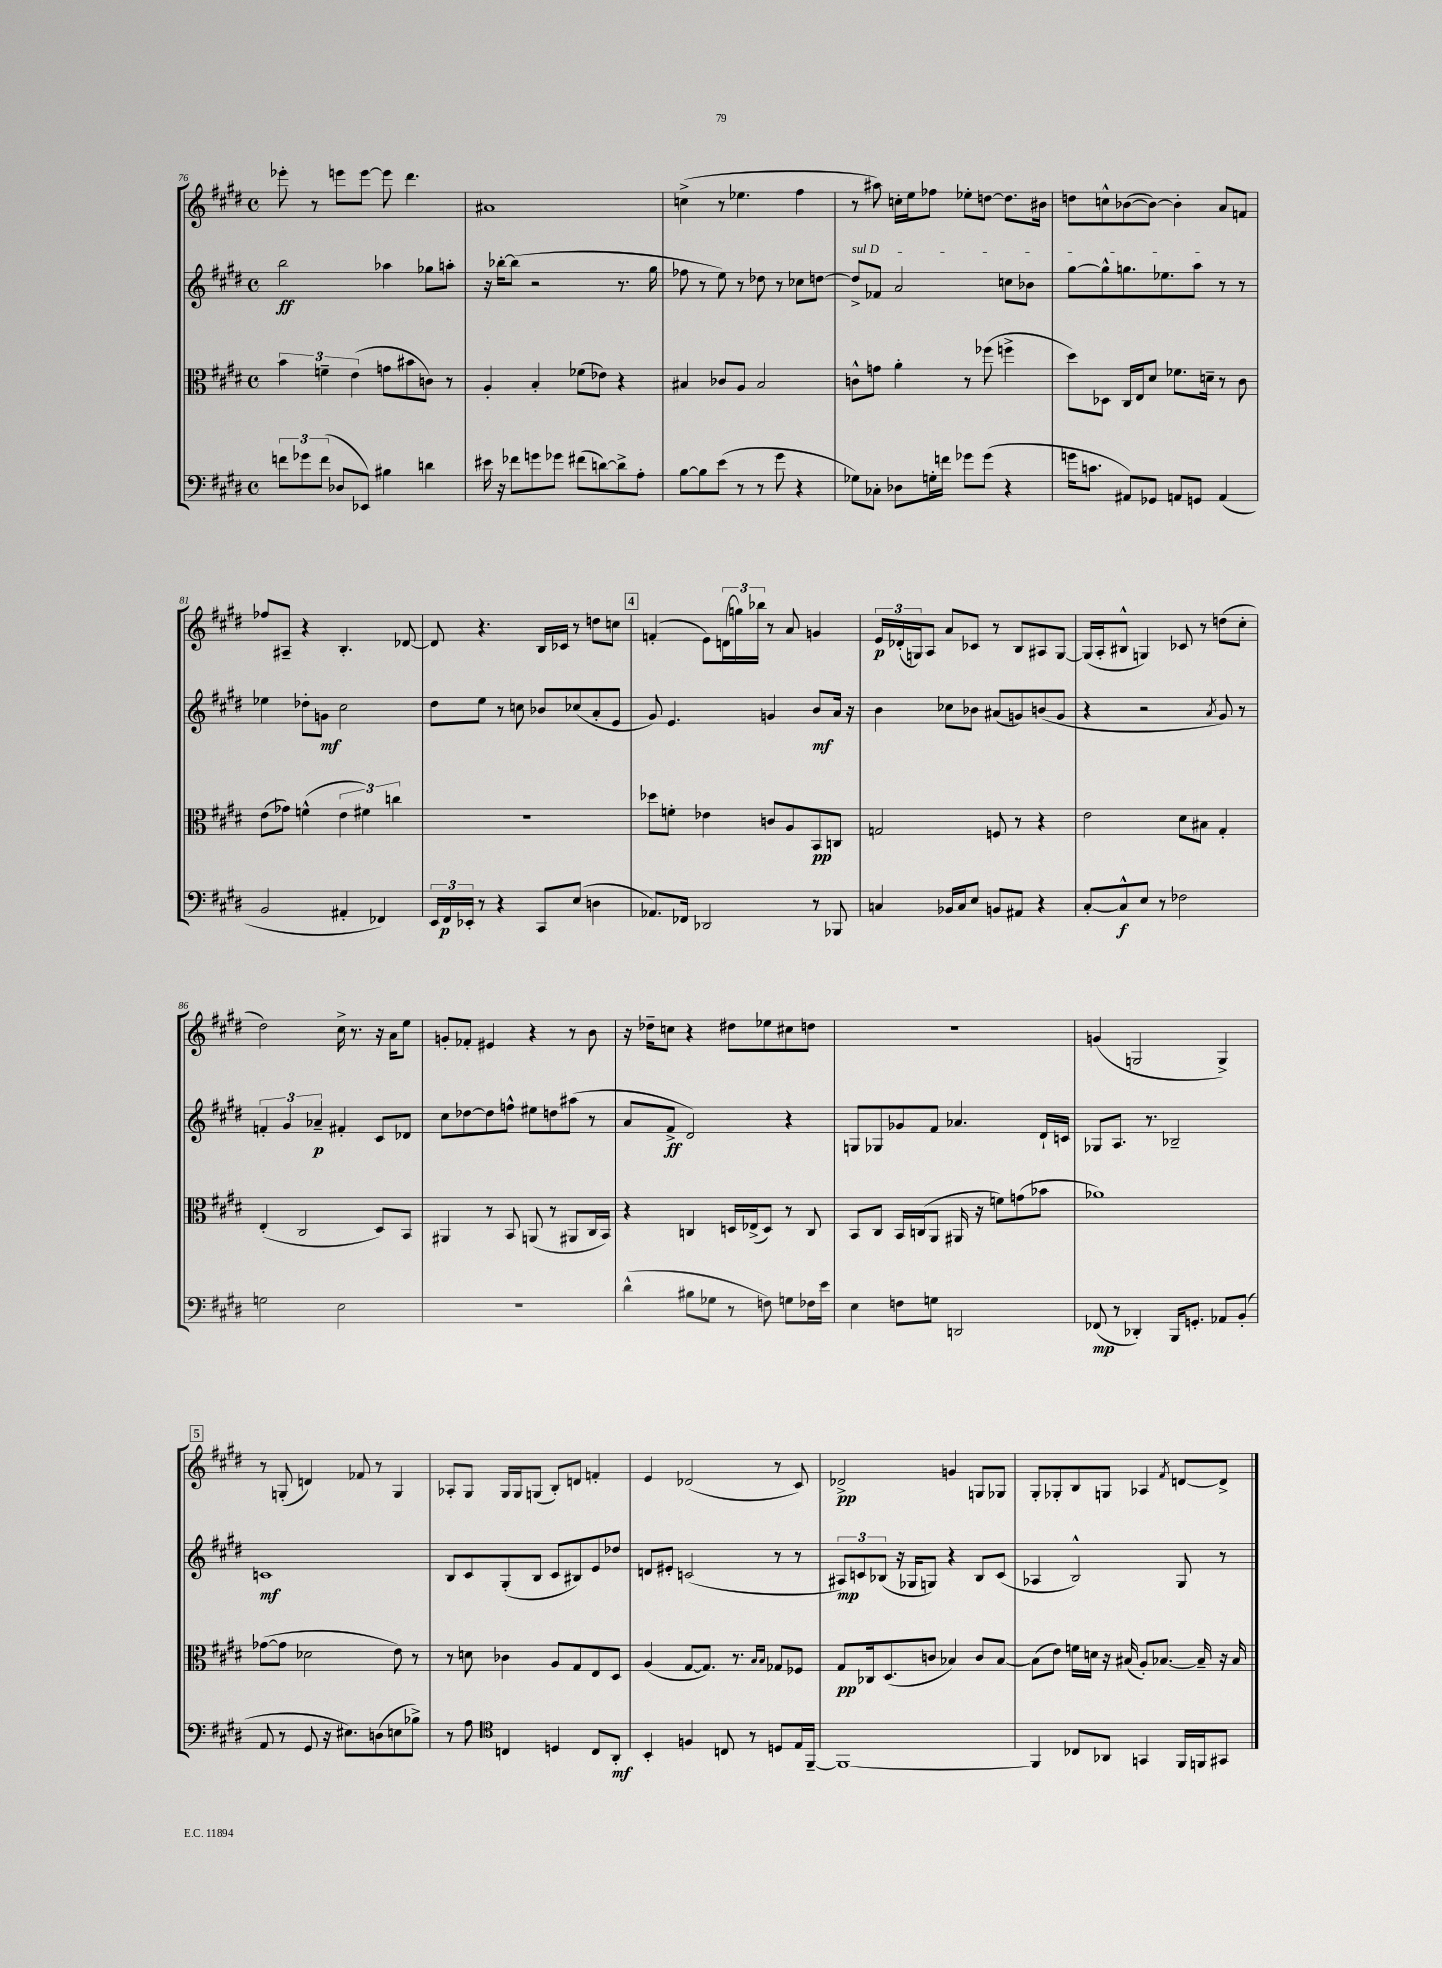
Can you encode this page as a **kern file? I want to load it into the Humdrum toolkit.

**kern	**kern	**kern	**kern
*staff4	*staff3	*staff2	*staff1
*clefF4	*clefC3	*clefG2	*clefG2
*k[f#c#g#d#]	*k[f#c#g#d#]	*k[f#c#g#d#]	*k[f#c#g#d#]
*M4/4	*M4/4	*M4/4	*M4/4
*met(c)	*met(c)	*met(c)	*met(c)
12f\L	6b\	2bb\	8eee-'\
12g-\	.	.	.
.	.	.	8r
(12f\J	6f~\	.	.
8D-/L	.	.	8eee\L
.	(6e\	.	.
8EE-/J)	.	.	[8eee\J
4B#\	8g\L	4aa-\	8eee\]
.	8b#\	.	4.ddd#\
4d\	8c\J)	8gg-\L	.
.	8r	8aa'\J	.
=	=	=	=
16e#\	4A'/	16r	1a#
16r	.	[16bb-'\LK	.
8f-\L	.	(8bb-\]J	.
8g\	4B'/	2r	.
8g-\J	.	.	.
(8f#\L	(8f-\L	.	.
[8d\)	8e-\J)	.	.
8d^\]	4r	8.r	.
8A'\J	.	.	.
.	.	16gg#\	.
=	=	=	=
[8B\L	4B#/	8ff-\	(4cc^\
8B\]	.	8r	.
(8e\J	8c-/L	8ee\)	8r
8r	8A/J	8r	4.ee-\
8r	2B#/	8dd-\	.
8g#\	.	8r	.
4r	.	8cc-\L	4ff#\
.	.	[8dd\J	.
=	=	=	=
8G-\L)	8c^^\L	8dd^/]L	8r
8C-'\J	8g\J	8f-/J	8aa#\)
8D-\L	4a'\	2a/	16cc'\LL
.	.	.	16ee\J
16G'\L	.	.	8ff-\J
16f\JJ	.	.	.
8g-\L	8r	.	8ee-'\L
(8g-\J	(8ff-\	.	[8dd\J
4r	4ff^\	8cc\L	8.dd\]L
.	.	8b-\J	.
.	.	.	16b#\Jk
=	=	=	=
16g\LK	8dd#\L)	[8gg#\L	8dd\L
8.c\J	.	.	.
.	8D-\J	8gg#^^\]	8cc^^\
8AA#/L)	16C#/LL	8.gg\	([8b-\
.	16E/J	.	.
8GG-/J	8d#/J	.	8b-\_J)
.	.	8.ee-\	.
8AA/L	8.f-\L	.	4b-'\]
8GG/J	.	8aa\J	.
.	16d~\Jk	.	.
(4AA/	8r	8r	8a/L
.	8c#\	8r	8f/J
=	=	=	=
2BB/	(8e\L	4ee-\	8ff-/L
.	8g-\J)	.	8A#~/J
.	(4f^^\	8dd-'\L	4r
.	.	8g\J	.
4AA#'/	6e\	2cc#\	4.B'/
.	6f#\)	.	.
4FF-/)	.	.	.
.	6cc\	.	.
.	.	.	[8d-/
=	=	=	=
24EE/LL	1r	8dd#\L	8d-/]
24FF#/	.	.	.
24EE-'/JJ	.	.	.
8r	.	8ee\J	4.r
4r	.	8r	.
.	.	8cc\	.
8CC#/L	.	8b-/L	16B/LL
.	.	.	16c-/JJ
(8E/J	.	(8cc-/	8r
4D\	.	8a'/	8dd\L
.	.	8e/J	8cc\J
=	=	=	=
8.AA-/L)	8dd-\L	8g#/)	(4f'/
.	8f'\J	4.e/	.
16FF-/Jk	.	.	.
2DD-/	4e-\	.	8e\L)
.	.	.	(24d\L
.	.	.	24gg\)
.	.	.	24bb-\JJ
.	8c/L	4g/	8r
.	8A/	.	8a/
8r	8BB/	8b/L	4g/
8BBB-/	8C/J	16a/Jk	.
.	.	16r	.
=	=	=	=
4C/	2G/	4b\	24e/LL
.	.	.	(24d-'/
.	.	.	24G/J)
.	.	.	8A/J
16BB-/LL	.	8cc-\L	8a/L
16C/J	.	.	.
8E/J	.	8b-\J	8c-/J
8BB/L	8F/	(8a#/L	8r
8AA#/J	8r	8g/)	8B/L
4r	4r	(8b/	8A#/
.	.	8g/J	[8G/J
=	=	=	=
[8C#'/L	2e\	4r	(16G/]LL
.	.	.	16A'/J
8C#^^/]	.	.	8B#^^/J
8E/J	.	2r	4G/)
8r	.	.	.
2F-\	8d#\L	.	8c-/
.	8B#\J	.	8r
.	.	8qa/	.
.	4G#'/	8g#/)	(8dd\L
.	.	8r	8cc#'\J
=	=	=	=
2G\	(4E'/	6f'/	2dd#\)
.	.	6g#/	.
.	2C#/	.	.
.	.	6a-~/	.
2E\	.	4f#'/	16cc#^\
.	.	.	8.r
.	8D#/L)	8c#/L	16r
.	.	.	16a\LK
.	8BB/J	8d-/J	8ee\J
=	=	=	=
1r	4AA#/	8cc#\L	8g'/L
.	.	[8dd-\	8f-'/J
.	8r	8dd-\]	4e#/
.	8BB/	8ff^^\J	.
.	(8AA/	8ee#\L	4r
.	8r	8dd\	.
.	8AA#/L	(8aa#\J	8r
.	16C#/L	8r	8b\
.	16BB/JJ)	.	.
=	=	=	=
(4d#^^\	4r	8a/L	16r
.	.	.	16dd-~\LK
.	.	8f#^/J	8cc\J
8B#\L	4C/	2d#/)	4r
8G-\J	.	.	.
8r	16D/LL	.	8dd#\L
.	(16E-^/J	.	.
8F\)	8D/J)	.	8ee-\
8G\L	8r	4r	8cc#\
16F-\L	8C/	.	8dd\J
16e\JJ	.	.	.
=	=	=	=
4E\	8BB/L	8G/L	1r
.	8C#/J	8G-/	.
8F\L	16BB/LL	8g-/	.
.	(16C/J	.	.
8G\J	8AA/J	8f#/J	.
2DD/	16AA#/	4.a-/	.
.	16r	.	.
.	8f\L)	.	.
.	(8g\	.	.
.	8b-\J	16d#`/LL	.
.	.	16c/JJ	.
=	=	=	=
(8FF-/	1a-)	8G-/L	(4g/
8r	.	8.A/J	.
4DD-'/)	.	.	2G/
.	.	8.r	.
16BBB/LK	.	2B-~/	.
8.GG'/J	.	.	.
8AA-/L	.	.	4G^/)
(8BB'/J	.	.	.
=	=	=	=
8AA/	([8g-\L	1c	8r
8r	8g-\]J	.	(8G'/
8GG#/	2d-\	.	4d/)
16r	.	.	.
8.E#\L)	.	.	.
.	.	.	8f-/
(8D\	.	.	8r
8E\	8e\)	.	4G/
8B-^\J)	8r	.	.
=	=	=	=
8r	8r	8B/L	8A-'/L
8A\	8d\	8c#/	8G#/J
*clefC4	*	*	*
4C/	4c-\	(8G#'/	16G#/LL
.	.	.	16G#/J
.	.	8B/J	(8G/J
4D/	8A/L	8c#/L	8B'/L)
.	8G#/	8B#/)	8d/J
8C/L	8E/	8e/	4f'/
8AA'/J	8D#/J	8dd-/J	.
=	=	=	=
4BB'/	(4A/	8d/L	4e/
.	.	8e#'/J	.
4F/	[8G#/L	(2c/	(2d-/
.	8.G#/]J)	.	.
8C/	.	.	.
.	8.r	.	.
8r	.	.	.
.	16qqB/LL	.	.
.	16qqB/JJ	.	.
8D/L	8G-/L	8r	8r
16E/L	8F-/J	8r	8c#/)
[16FF#~/JJ	.	.	.
=	=	=	=
1FF#_	8G#/L	12A#/L)	2d-^/
.	.	12c/	.
.	16C-/k	.	.
.	.	(12B-/J	.
.	(8.D#/	.	.
.	.	16r	.
.	.	16G-/LK	.
.	8c/J	8G/J)	.
.	4B-/)	4r	4g/
.	8c/L	8B-/L	8G/L
.	[8B-/J	(8c/J	8G-/J
=	=	=	=
4FF#/]	(8B-\]L	4A-/	8G#'/L
.	8e\J)	.	8G-'/
8C-/L	16f\LL	2B^^/)	8B/
.	16d\JJ	.	.
8AA-/J	16r	.	8G/J
.	(16B#/	.	.
4GG/	8A'/L)	.	4A-/
.	[8.B-/J	.	.
.	.	.	8qf#/
16FF#/LL	.	8G#/	[8d/L
16FF/J	16B-~/]	.	.
8GG#/J	16r	8r	8d^/]J
.	16B-/	.	.
==	==	==	==
*-	*-	*-	*-
